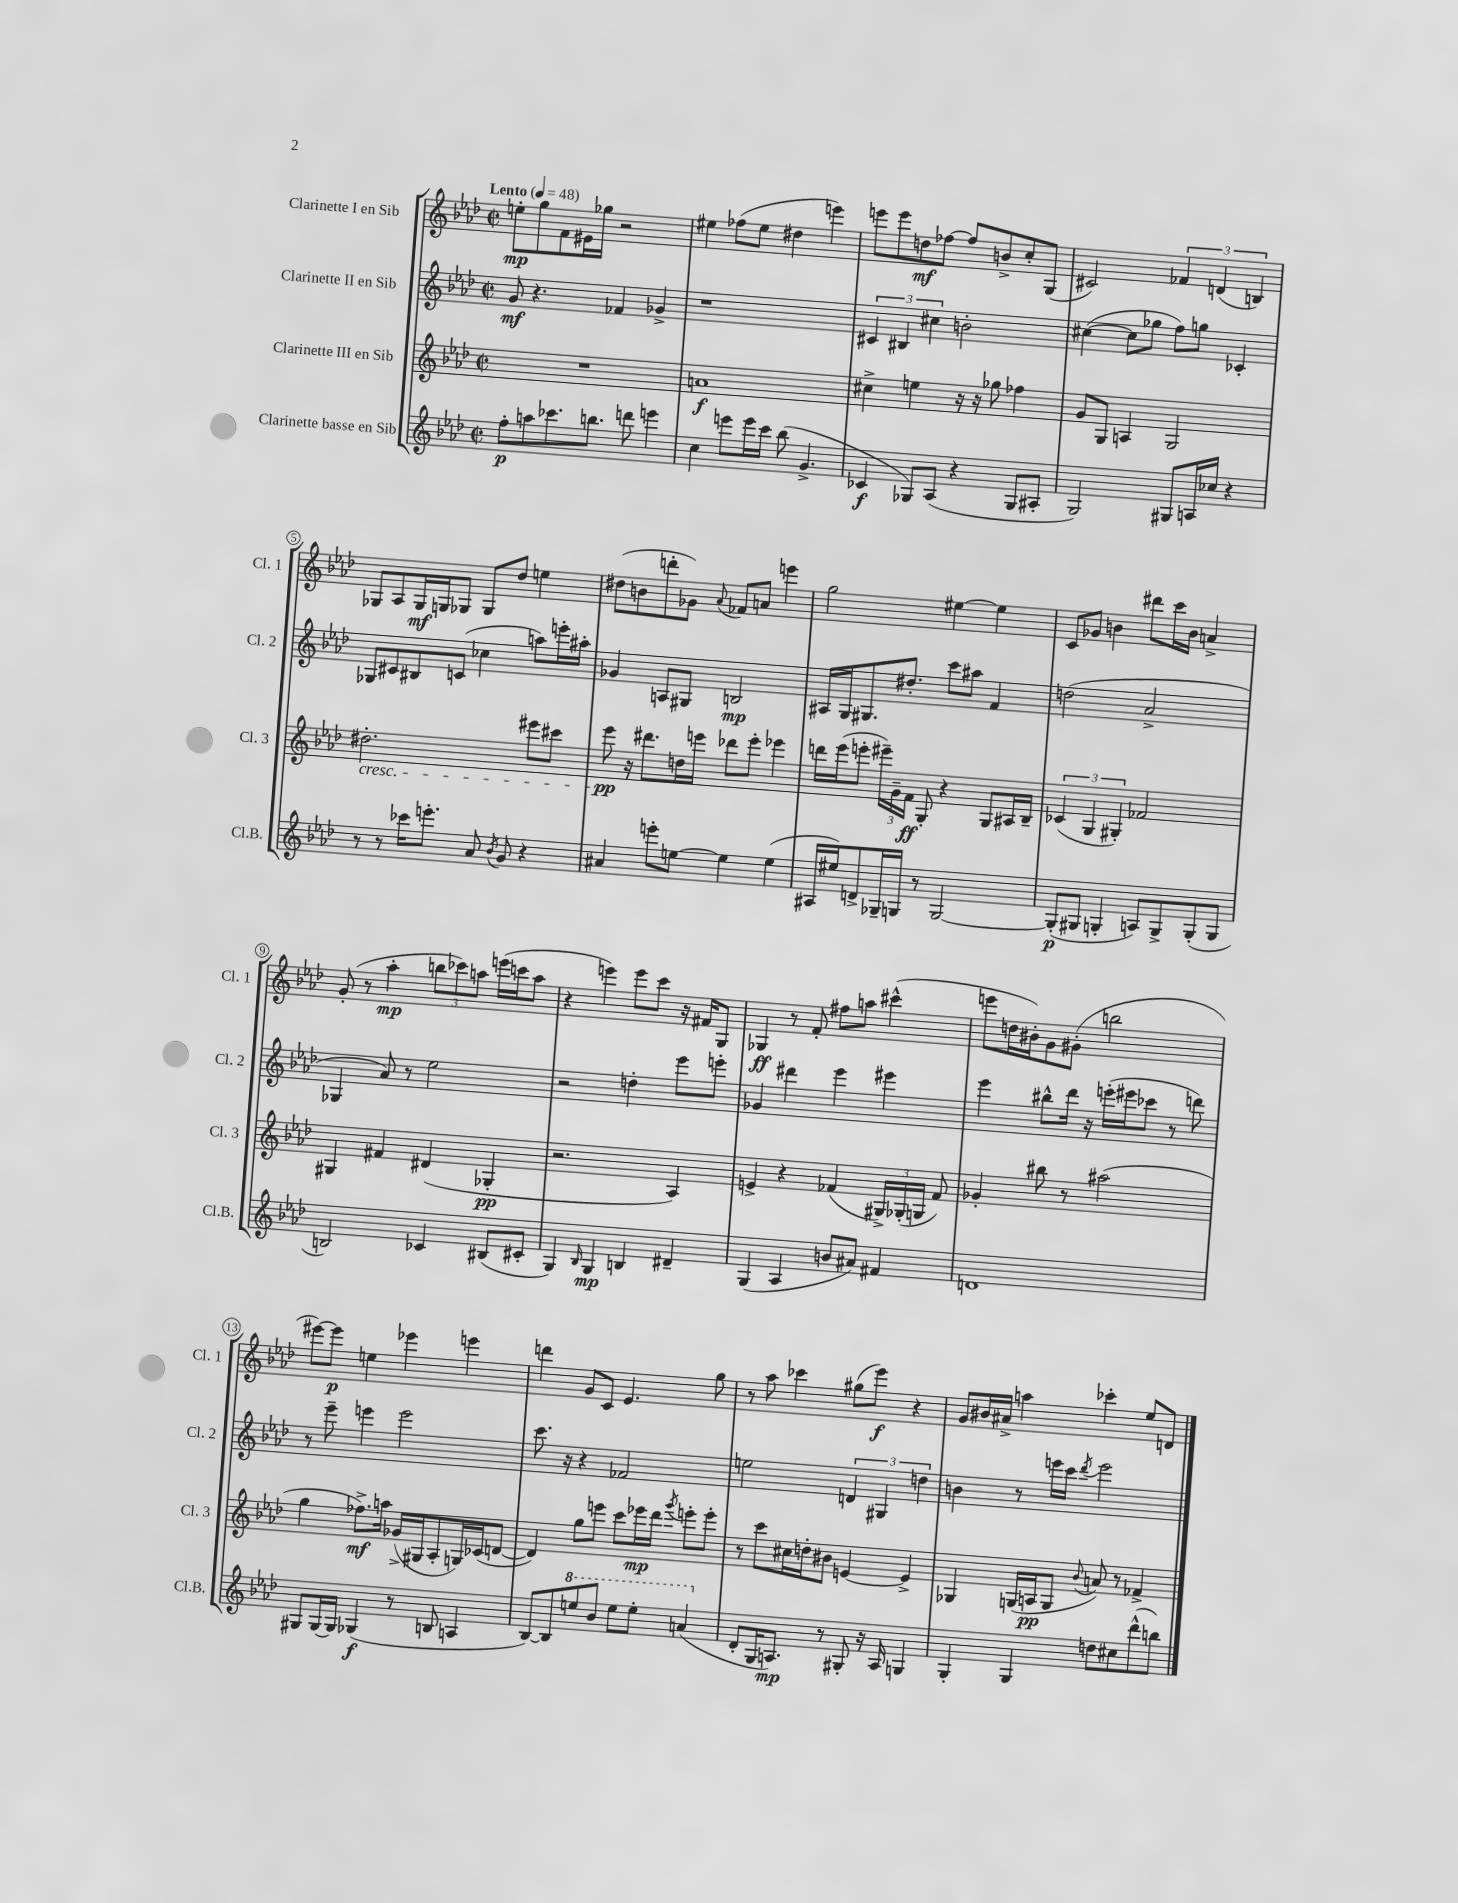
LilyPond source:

<<
\new StaffGroup <<
\new Staff = "s0" \with { instrumentName = "Clarinette I en Sib" shortInstrumentName = "Cl. 1" } {
    \clef treble \key aes \major \defaultTimeSignature \time 2/2 \tempo "Lento" 4 = 48
    \autoBeamOff e''8[-.\mp g''8 f'8 eis'16 ges''16] r2 |
    eis''4 fes''8[( eis''8] dis''4 e'''4) |
    e'''8[ e'''8 d''8\mf fes''8]~ fes''8[ b'8-> c''8-. g8]( |
    cis'2) \tuplet 3/2 { fes'4 d'4( b4) } |
    ges8[ aes8 ges16\mf g16 ges8] ges8[ des''8] e''4 |
    dis''8[( b'8 d'''8-. ges'8]) \appoggiatura { aes'8 } fes'8[ a'8] e'''4 |
    g''2 eis''4~ eis''4 |
    c'8[ ges'8] b'4 dis'''8[ c'''16 b'16] a'4-> |
    g'8-.( r8 aes''4-.\mp \tuplet 3/2 { b''8[ ces'''8) a''8] } e'''16[( c'''16 a''8] |
    r4 e'''4) e'''8[ c'''8] r16 fis'16[ g8] |
    ges4\ff r8 f'8-. fis''8[ a''8] cis'''4-^( |
    e'''8[ d''16 bis'16-.) g'8 gis'8]-.( b''2 |
    eis'''8[~) eis'''8]\p e''4 ees'''4 e'''4 |
    d'''4 g'8[ c'8] ees'4. g''8 |
    r8 aes''8 ces'''4 gis''8[( ees'''8]\f) r4 |
    g'8[ bis'16 ais'16]-> a''4 ces'''4-. ees''8[ d'8] \bar "|." |
}
\new Staff = "s1" \with { instrumentName = "Clarinette II en Sib" shortInstrumentName = "Cl. 2" } {
    \clef treble \key aes \major \defaultTimeSignature \time 2/2
    \autoBeamOff g'8\mf r4. fes'4 ges'4-> |
    r1 |
    \tuplet 3/2 { cis'4 bis4 cis''4 } b'2-. |
    cis''4~( cis''8[ ges''8] f''8[) g''8] ces'4-. |
    ges8[ cis'8 bis8 c'8]( ces''4 a''8[) e'''16-. ais''16]-. |
    ges'4 a8[ gis8] b2\mp |
    ais16[ g16 gis8. dis''8.]-. c'''8[ ais''8] f'4 |
    d''2( aes'2-> |
    ges4 aes'8) r8 ees''2 |
    r2 d''4-. ees'''8[ e'''8]-. |
    ges'4 dis'''4 ees'''4 eis'''4 |
    ees'''4 bis''8[-^ des'''16] r16 e'''16[-.( eis'''16 ces'''8] r8 d'''8) |
    r8 ees'''8-- e'''4 e'''2 |
    c'''8. r16 r4 fes'2 |
    e''2 \tuplet 3/2 { d'4 gis4 d''4 } |
    b'4 r8 e'''16[ c'''16] \acciaccatura { des'''8 } e'''2 \bar "|." |
}
\new Staff = "s2" \with { instrumentName = "Clarinette III en Sib" shortInstrumentName = "Cl. 3" } {
    \clef treble \key aes \major \defaultTimeSignature \time 2/2
    \autoBeamOff R1 |
    a'1\f |
    cis''4-> e''4 r16 r16 ges''8 fes''4 |
    g'8[ g8] a4 g2 |
    dis''2.-.\cresc eis'''8[ cis'''8] |
    ees'''8\pp\! r16 dis'''8.[ d''16 e'''16] des'''8[ e'''8]-. ees'''4 |
    d'''16[ ees'''16( e'''8]-. \tuplet 3/2 { eis'''16[--) g'16-- f'16]\ff } g8-. r4 g8[ ais16 bes16]-- |
    \tuplet 3/2 { ces'4( g4 gis4-.) } fes'2 |
    gis4 fis'4 dis'4( ges4-.\pp |
    r2. aes4) |
    e'4-> r4 fes'4( \tuplet 3/2 { gis16[->) ges16-.( g16] } fes'8) |
    ges'4-. bis''8 r8 ais''2( |
    g''4 fes''8.[->\mf) a''16] ges'16[->( gis16 aes8-. g16) ces'16( d'8]~ |
    d'4) g''8[ e'''8] c'''8[ ees'''16\mp des'''16] \acciaccatura { g'''8 } e'''8[-. e'''8]-. |
    r8 c'''8[ cis''16 d''16-. bis'8] e'4~ e'4-> |
    ges4 g16[( a16\pp g8] \appoggiatura { bes'8 } a'8) r8 fes'4-> \bar "|." |
}
\new Staff = "s3" \with { instrumentName = "Clarinette basse en Sib" shortInstrumentName = "Cl.B." } {
    \clef treble \key aes \major \defaultTimeSignature \time 2/2
    \autoBeamOff f''8[-.\p a''8 ces'''8. b''8.] d'''8 e'''4 |
    c''4 e'''8[ e'''16 c'''16] bes''8( g'4.-> |
    ces'4\f ges8[) aes8]( r4 ges8[ ais8]-. |
    g2) gis8[ a16 ces''16] r4 |
    r8 r8 ces'''16[ e'''8.]-. aes'8 \acciaccatura { bes'8 } g'8 r4 |
    ais'4 e'''8[-. e''8]~ e''4 e''4( |
    ais16[ eis''16) d'8-> ges16-- g16] r8 g2~ |
    g8[-.\p( gis8] g4-. a8[) g8-> g8-.( g8] |
    b2) ces'4 bis8[( cis'8]-. |
    g4) \grace { bes16 } g4\mp b4 dis'4-- |
    g4( aes4 b'8[ ais'8]) fis'4 |
    d'1 |
    gis8[ gis16~ gis16] ges4\f( r8 b8 a4 |
    bes8[~) bes8 \ottava #1 e'''8 bes''8] e'''8[ e'''8]-. a''4( \ottava #0 |
    des'8[-. g16 a8.]\mp) r8 gis8-. r16 a16 g4 |
    g4-. g4 d''8[ cis''8 des'''8-^( b''8]) \bar "|." |
}
>>
>>
\layout { \context { \Score \override BarNumber.stencil = #(make-stencil-circler 0.1 0.3 ly:text-interface::print) } }
